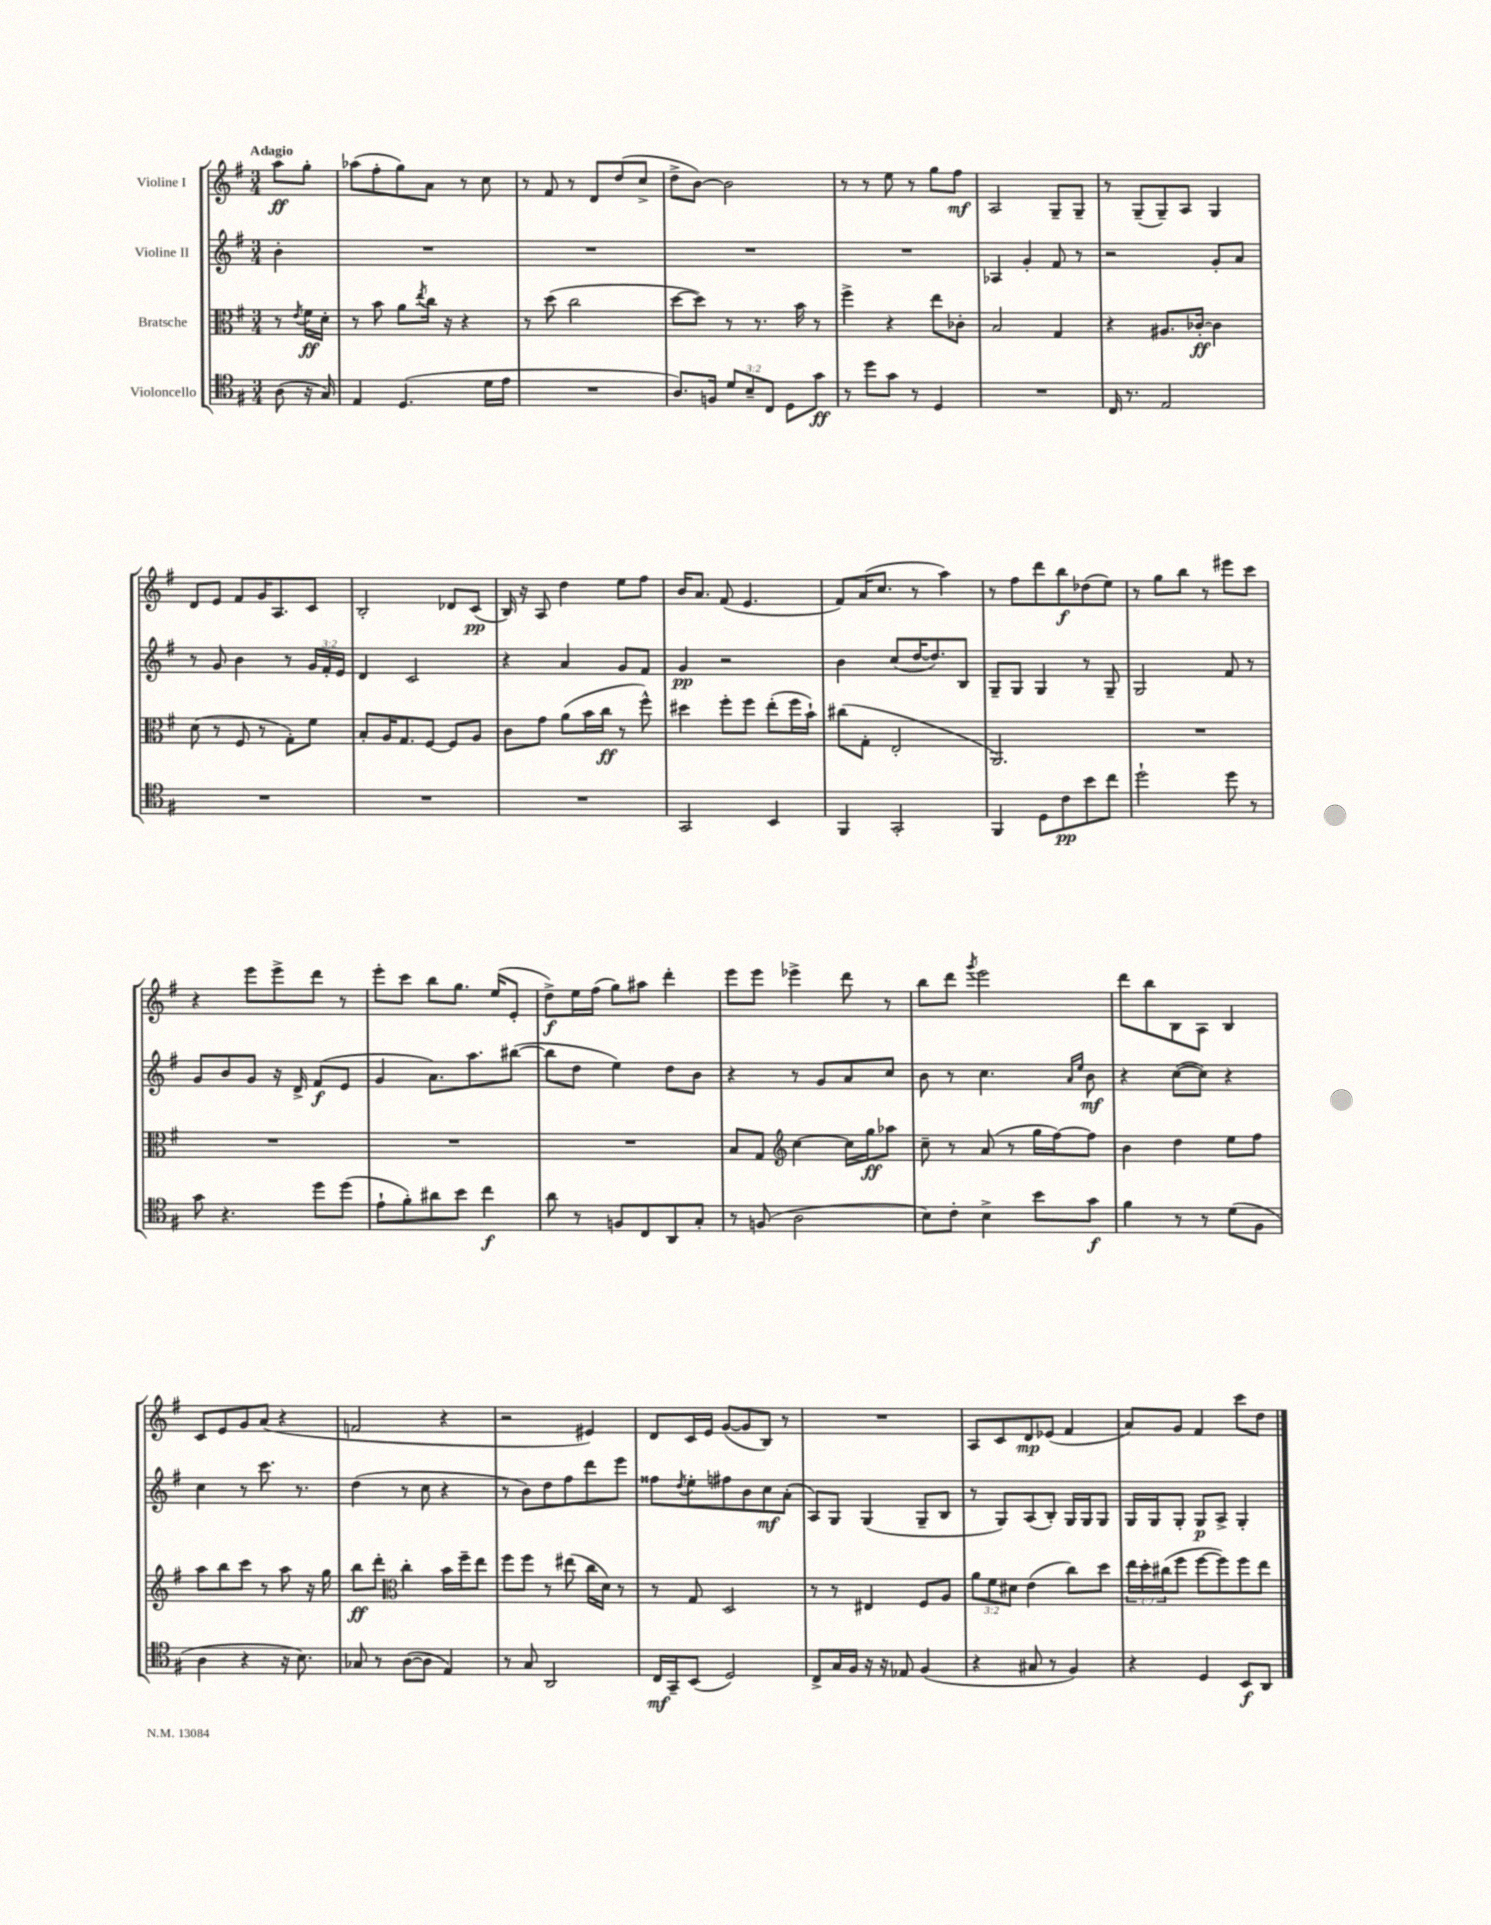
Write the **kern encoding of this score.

**kern	**dynam	**kern	**dynam	**kern	**dynam	**kern	**dynam
*part4	*part4	*part3	*part3	*part2	*part2	*part1	*part1
*staff4	*staff4	*staff3	*staff3	*staff2	*staff2	*staff1	*staff1
*I"Violoncello	*	*I"Bratsche	*	*I"Violine II	*	*I"Violine I	*
*clefC4	*	*clefC3	*	*clefG2	*	*clefG2	*
*k[f#]	*	*k[f#]	*	*k[f#]	*	*k[f#]	*
*M3/4	*	*M3/4	*	*M3/4	*	*M3/4	*
=	=	=	=	=	=	=	=
!	!	!	!	!	!	!LO:TX:a:B:t=Adagio	!
(8A\	.	8r	.	4b'\	.	8aa\L	ff
.	.	8qe/	.	.	.	.	.
16r	.	16f#\LL	ff	.	.	8gg'\J	.
16G/)	.	16d'\JJ	.	.	.	.	.
=1	=1	=1	=1	=1	=1	=1	=1
4E/	.	8r	.	2.r	.	(8aa-X\L	.
.	.	8b\	.	.	.	8ff#'\	.
(4.D/	.	8a\L	.	.	.	8gg\)	.
.	.	8qee/	.	.	.	.	.
.	.	16cc\Jk	.	.	.	8a\J	.
.	.	16r	.	.	.	.	.
.	.	4r	.	.	.	8r	.
16d\LL	.	.	.	.	.	8cc\	.
16e\JJ	.	.	.	.	.	.	.
=2	=2	=2	=2	=2	=2	=2	=2
2.r	.	8r	.	2.r	.	8r	.
.	.	(8dd\	.	.	.	8f#/	.
.	.	2cc\	.	.	.	8r	.
.	.	.	.	.	.	8d/L	.
.	.	.	.	.	.	(8dd/	.
.	.	.	.	.	.	8cc^/J	.
=3	=3	=3	=3	=3	=3	=3	=3
8.A/L)	.	[8dd\L	.	2.r	.	8dd^\L	.
.	.	8dd\J])	.	.	.	[8b\J)	.
16Fn/Jk	.	.	.	.	.	.	.
12d/L	.	8r	.	.	.	2b\]	.
12B~/	.	.	.	.	.	.	.
.	.	8.r	.	.	.	.	.
12C/J	.	.	.	.	.	.	.
8D\L	.	.	.	.	.	.	.
.	.	16b\	.	.	.	.	.
8g\J	ff	8r	.	.	.	.	.
=4	=4	=4	=4	=4	=4	=4	=4
8r	.	4ff#^\	.	2.r	.	8r	.
8dd\L	.	.	.	.	.	8r	.
8g\J	.	4r	.	.	.	8ee\	.
8r	.	.	.	.	.	8r	.
4D/	.	8ee\L	.	.	.	8gg\L	.
.	.	8c-X'\J	.	.	.	8ff#\J	mf
=5	=5	=5	=5	=5	=5	=5	=5
2.r	.	2B/	.	4A-X/	.	2A/	.
.	.	.	.	4g'/	.	.	.
.	.	4G/	.	8f#/	.	8G~/L	.
.	.	.	.	8r	.	8G~/J	.
=6	=6	=6	=6	=6	=6	=6	=6
16C/	.	4r	.	2r	.	8r	.
8.r	.	.	.	.	.	.	.
.	.	.	.	.	.	(8G~/L	.
2E/	.	8.A#X/L	.	.	.	8G~/)	.
.	.	.	.	.	.	8A/J	.
.	.	[16c-X'/Jk	ff	.	.	.	.
.	.	4c-\]	.	8g'/L	.	4G/	.
.	.	.	.	8a/J	.	.	.
!!LO:LB:g=z
=7	=7	=7	=7	=7	=7	=7	=7
2.r	.	(8d\	.	8r	.	8d/L	.
.	.	8r	.	8g/	.	8e/J	.
.	.	8F#/	.	4b\	.	8f#/L	.
.	.	8r	.	.	.	16g/K	.
.	.	.	.	.	.	8.A/	.
.	.	8G'\L)	.	8r	.	.	.
.	.	8f#\J	.	24g/LL	.	8c/J	.
.	.	.	.	24f#'/	.	.	.
.	.	.	.	24e/JJ	.	.	.
=8	=8	=8	=8	=8	=8	=8	=8
2.r	.	8B'/L	.	4d/	.	2B'/	.
.	.	16A/K	.	.	.	.	.
.	.	8.G/	.	.	.	.	.
.	.	.	.	2c/	.	.	.
.	.	[8F#/J	.	.	.	.	.
.	.	8F#/L]	.	.	.	8d-X/L	.
.	.	8A/J	.	.	.	(8c/J	pp
=9	=9	=9	=9	=9	=9	=9	=9
2.r	.	8c\L	.	4r	.	16B/)	.
.	.	.	.	.	.	16r	.
.	.	8g\J	.	.	.	8A/	.
.	.	(8a\L	.	4a/	.	4dd\	.
.	.	16b\L	.	.	.	.	.
.	.	16cc\JJ	ff	.	.	.	.
.	.	8r	.	8g/L	.	8ee\L	.
.	.	8ff#^^\)	.	8f#/J	.	8ff#\J	.
=10	=10	=10	=10	=10	=10	=10	=10
2GG/	.	4dd#X\	.	4g/	pp	16b/KL	.
.	.	.	.	.	.	8.a/J	.
.	.	8ff#'\L	.	2r	.	(8f#/	.
.	.	8ff#\J	.	.	.	4.e/	.
4BB/	.	(8ee'\L	.	.	.	.	.
.	.	16ff#\L	.	.	.	.	.
.	.	16b`\JJ)	.	.	.	.	.
=11	=11	=11	=11	=11	=11	=11	=11
4FF#/	.	(8cc#X\L	.	4b\	.	8f#/L)	.
.	.	8G'\J	.	.	.	(16a/K	.
.	.	.	.	.	.	8.cc/J	.
2GG'/	.	2E'/	.	(8cc/L	.	.	.
.	.	.	.	[16dd/K	.	8r	.
.	.	.	.	8.dd/])	.	.	.
.	.	.	.	.	.	4aa\)	.
.	.	.	.	8B/J	.	.	.
=12	=12	=12	=12	=12	=12	=12	=12
4FF#/	.	2.AA/)	.	8G~/L	.	8r	.
.	.	.	.	8G/J	.	8ff#\L	.
8D\L	.	.	.	4G/	.	8ddd\	.
8c\	pp	.	.	.	.	8bb\	f
8b\	.	.	.	8r	.	(8dd-X\	.
8cc\J	.	.	.	8G~/	.	8ee\J)	.
=13	=13	=13	=13	=13	=13	=13	=13
2dd`\	.	2.r	.	2G/	.	8r	.
.	.	.	.	.	.	8gg\L	.
.	.	.	.	.	.	8bb\J	.
.	.	.	.	.	.	8r	.
8dd\	.	.	.	8f#/	.	8eee#X\L	.
8r	.	.	.	8r	.	8ccc\J	.
!!LO:LB:g=z
=14	=14	=14	=14	=14	=14	=14	=14
8g\	.	2.r	.	8g/L	.	4r	.
4.r	.	.	.	8b/	.	.	.
.	.	.	.	8g/J	.	8eee\L	.
.	.	.	.	16r	.	8eee^\	.
.	.	.	.	16d^/	.	.	.
8dd\L	.	.	.	(8f#/L	f	8ddd\J	.
(8dd\J	.	.	.	8e/J	.	8r	.
=15	=15	=15	=15	=15	=15	=15	=15
8e`\L	.	2.r	.	4g/	.	8eee'\L	.
8f#'\)	.	.	.	.	.	8ccc\J	.
8a#X\	.	.	.	8.a\L)	.	8bb\L	.
8b\J	.	.	.	.	.	8.gg\J	.
.	.	.	.	8.aa\	.	.	.
4cc\	f	.	.	.	.	.	.
.	.	.	.	.	.	(16ee/KL	.
.	.	.	.	([8bb#X\J	.	8e'/J	.
=16	=16	=16	=16	=16	=16	=16	=16
8a\	.	2.r	.	8bb#\L]	.	8dd^\L)	f
8r	.	.	.	8dd\J	.	16ee\L	.
.	.	.	.	.	.	(16ff#\JJ	.
8Fn/L	.	.	.	4ee\)	.	8gg\L)	.
8C/	.	.	.	.	.	8aa#X\J	.
8AA/	.	.	.	8dd\L	.	4ddd'\	.
8G'/J	.	.	.	8b\J	.	.	.
=17	=17	=17	=17	=17	=17	=17	=17
8r	.	8B/L	.	4r	.	8eee\L	.
(8Fn/	.	8G/J	.	.	.	8eee\J	.
*	*	*clefG2	*	*	*	*	*
2A\	.	[4cc\	.	8r	.	4eee-X^\	.
.	.	.	.	8g/L	.	.	.
.	.	16cc\LL]	.	8a/	.	8ddd\	.
.	.	16gg\J	ff	.	.	.	.
.	.	8aa-X\J	.	8cc/J	.	8r	.
=18	=18	=18	=18	=18	=18	=18	=18
8B\L)	.	8cc~\	.	8b\	.	8bb\L	.
8c'\J	.	8r	.	8r	.	8ddd\J	.
.	.	.	.	.	.	8qggg/	.
4B^\	.	(8a/	.	4.cc\	.	2eee\	.
.	.	8r	.	.	.	.	.
8b\L	.	16gg\LL	.	.	.	.	.
.	.	[16ff#\J)	.	.	.	.	.
.	.	.	.	16qqa/LL	.	.	.
.	.	.	.	16qqee/JJ	.	.	.
8g\J	f	8ff#\J]	.	8b\	mf	.	.
=19	=19	=19	=19	=19	=19	=19	=19
4f#\	.	4b\	.	4r	.	8ddd\L	.
.	.	.	.	.	.	8bb\	.
8r	.	4dd\	.	([8cc\L	.	8B\	.
8r	.	.	.	8cc\J])	.	8A\J	.
(8d\L	.	8ee\L	.	4r	.	4B/	.
8F#\J	.	8ff#\J	.	.	.	.	.
!!LO:LB:g=z
=20	=20	=20	=20	=20	=20	=20	=20
4A\	.	8aa\L	.	4cc\	.	8c/L	.
.	.	8bb\	.	.	.	8e/	.
4r	.	8ccc\J	.	8r	.	8g/	.
.	.	8r	.	8.ccc\	.	(8a/J	.
16r	.	8aa\	.	.	.	4r	.
8.B\)	.	.	.	8.r	.	.	.
.	.	16r	.	.	.	.	.
.	.	16gg\	.	.	.	.	.
=21	=21	=21	=21	=21	=21	=21	=21
8G-X/	.	8bb\L	ff	(4dd\	.	2fn/	.
8r	.	8ddd'\J	.	.	.	.	.
*	*	*clefC3	*	*	*	*	*
([8A\L	.	4cc'\	.	8r	.	.	.
8A\J]	.	.	.	8cc\	.	.	.
4E/)	.	16b\LL	.	4r	.	4r	.
.	.	16ff#~\J	.	.	.	.	.
.	.	8ee\J	.	.	.	.	.
=22	=22	=22	=22	=22	=22	=22	=22
8r	.	8ff#\L	.	8r	.	2r	.
8G/	.	8ff#\J	.	8b\L)	.	.	.
2AA/	.	8r	.	8dd\	.	.	.
.	.	(8ee#X\	.	8ff#\	.	.	.
.	.	16cc\LL	.	8ddd\	.	4e#X/)	.
.	.	16d\JJ)	.	.	.	.	.
.	.	8r	.	8eee\J	.	.	.
=23	=23	=23	=23	=23	=23	=23	=23
16C/LL	mf	8r	.	8ff##X\L	.	8d/L	.
16GG~/J	.	.	.	.	.	.	.
.	.	.	.	8qdd/	.	.	.
(8BB/J	.	8G/	.	8ee'\	.	16c/L	.
.	.	.	.	.	.	16e/JJ	.
2D/)	.	2D/	.	8ff#X\	.	([8g/L	.
.	.	.	.	8b\	.	8g/]	.
.	.	.	.	8cc\	mf	8B/J)	.
.	.	.	.	(8a'\J	.	8r	.
=24	=24	=24	=24	=24	=24	=24	=24
8C^/L	.	8r	.	8A/L)	.	2.r	.
16G/L	.	8r	.	8G/J	.	.	.
16F#/JJ	.	.	.	.	.	.	.
16r	.	4E#X/	.	(4G/	.	.	.
16r	.	.	.	.	.	.	.
8E-X/	.	.	.	.	.	.	.
(4F#/	.	8F#/L	.	8G~/L	.	.	.
.	.	8A/J	.	8B/J	.	.	.
=25	=25	=25	=25	=25	=25	=25	=25
4r	.	12a\L	.	8r	.	8A/L	.
.	.	12f#\	.	.	.	.	.
.	.	.	.	8G/L)	.	8c/	.
.	.	12d#X\J	.	.	.	.	.
8G#X/	.	(4e\	.	(8A/	.	8d/	mp
8r	.	.	.	8B'/J)	.	(8e-X/J	.
4F#/)	.	8cc\L)	.	16G/LL	.	4f#/	.
.	.	.	.	16G/J	.	.	.
.	.	8dd\J	.	8G/J	.	.	.
=26	=26	=26	=26	=26	=26	=26	=26
4r	.	24ee\LL	.	16G/LL	.	8a/L)	.
.	.	24dd'\	.	.	.	.	.
.	.	.	.	16G/J	.	.	.
.	.	(24cc#X\J	.	.	.	.	.
.	.	8ff#\J	.	8G'/J	.	8g/J	.
4D/	.	[8ff#\L	.	8G/L	p	4f#/	.
.	.	8ff#\])	.	8A^/J	.	.	.
8BB/L	f	8ff#\	.	4G'/	.	8ccc\L	.
8AA/J	.	8ee\J	.	.	.	8dd\J	.
==	==	==	==	==	==	==	==
*-	*-	*-	*-	*-	*-	*-	*-
